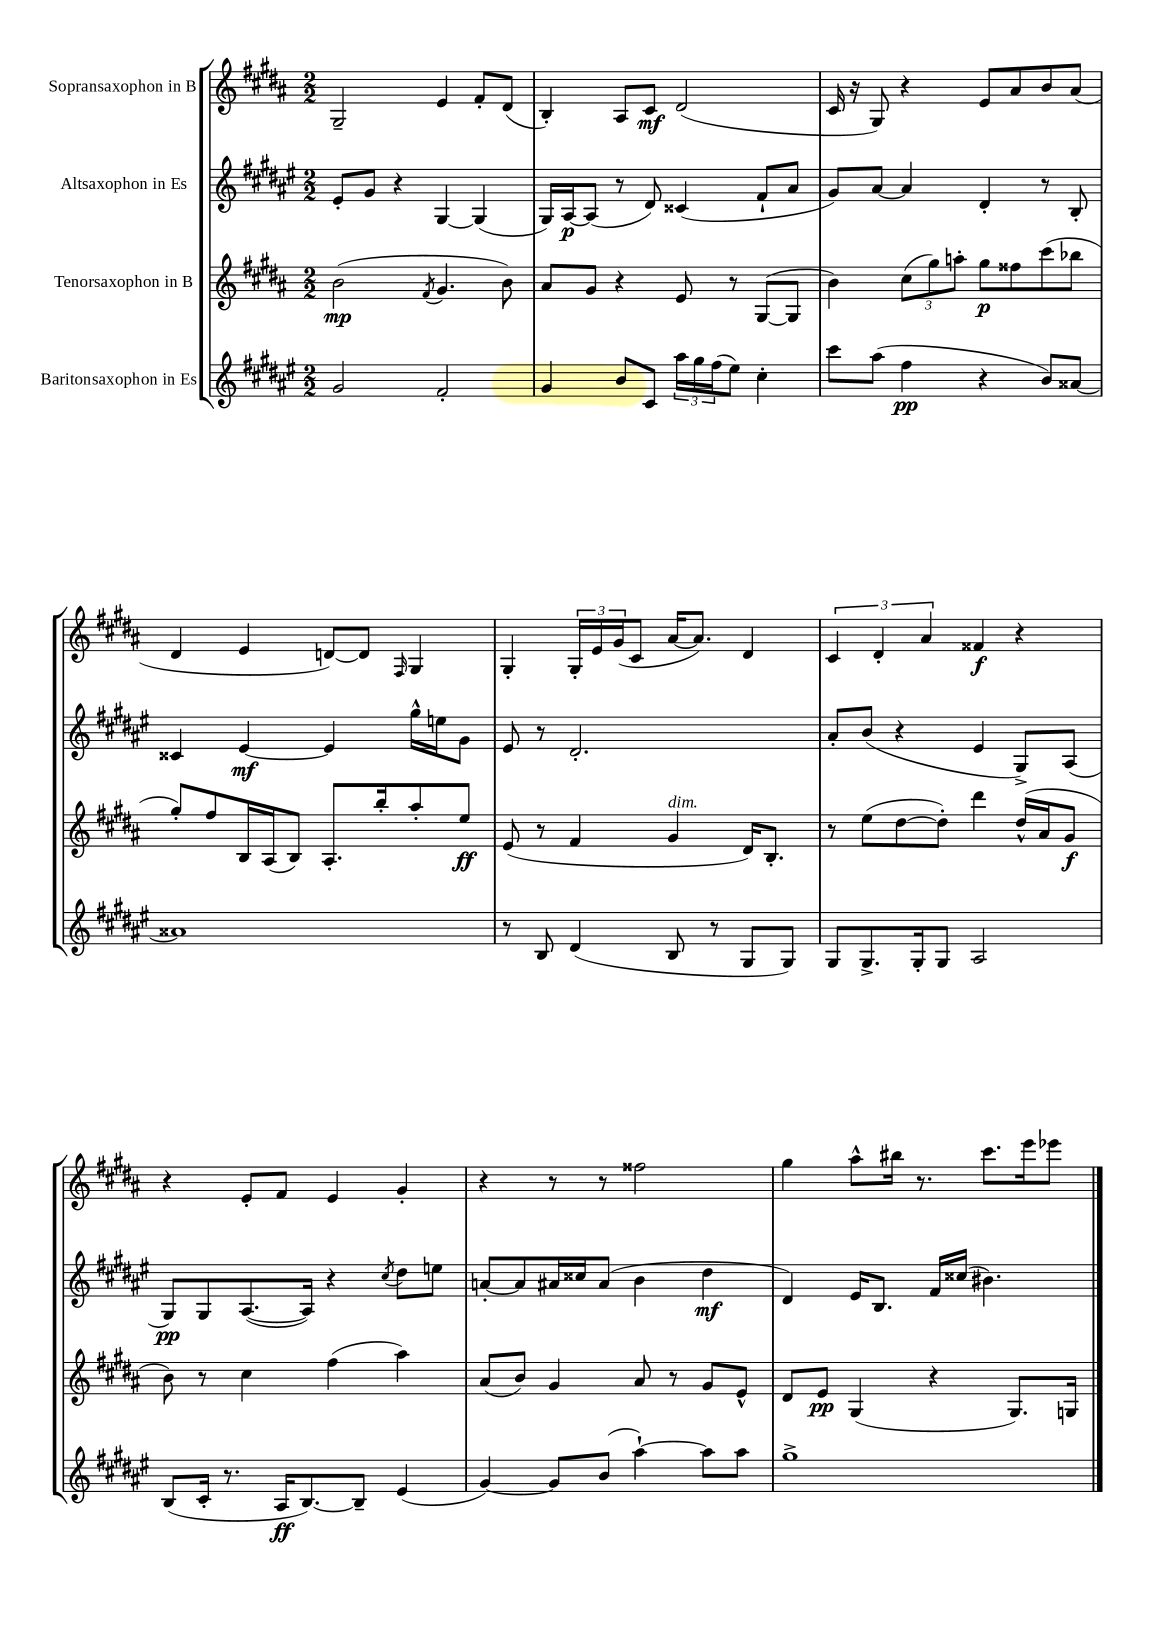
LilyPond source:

<<
\new StaffGroup <<
\new Staff = "s0" \with { instrumentName = "Sopransaxophon in B" } {
    \clef treble \key b \major \numericTimeSignature \time 2/2
    gis2-- e'4 fis'8-. dis'8( |
    b4-.) ais8 cis'8\mf dis'2( |
    cis'16 r16 gis8) r4 e'8 ais'8 b'8 ais'8( |
    dis'4 e'4 d'8~) d'8 \grace { fis16 } gis4 |
    gis4-. \tuplet 3/2 { gis16-. e'16 gis'16( } cis'8 ais'16~ ais'8.) dis'4 |
    \tuplet 3/2 { cis'4 dis'4-. ais'4 } fisis'4\f r4 |
    r4 e'8-. fis'8 e'4 gis'4-. |
    r4 r8 r8 fisis''2 |
    gis''4 ais''8-^ bis''16 r8. cis'''8. e'''16 ees'''8 \bar "|." |
}
\new Staff = "s1" \with { instrumentName = "Altsaxophon in Es" } {
    \clef treble \key fis \major \numericTimeSignature \time 2/2
    eis'8-. gis'8 r4 gis4~ gis4( |
    gis16) ais16~\p ais8( r8 dis'8) cisis'4( fis'8-! ais'8 |
    gis'8) ais'8~ ais'4 dis'4-. r8 b8-. |
    cisis'4 eis'4~\mf eis'4 gis''16-^ e''16 gis'8 |
    eis'8 r8 dis'2.-. |
    ais'8-. b'8( r4 eis'4 gis8->) ais8( |
    gis8\pp) gis8 ais8.~( ais16) r4 \acciaccatura { cis''8 } dis''8 e''8 |
    a'8~-. a'8 ais'16 cisis''16 ais'8( b'4 dis''4\mf |
    dis'4) eis'16 b8. fis'16 cisis''16( bis'4.) \bar "|." |
}
\new Staff = "s2" \with { instrumentName = "Tenorsaxophon in B" } {
    \clef treble \key b \major \numericTimeSignature \time 2/2
    b'2\mp( \acciaccatura { fis'8 } gis'4. b'8) |
    ais'8 gis'8 r4 e'8 r8 gis8~( gis8 |
    b'4) \tuplet 3/2 { cis''8( gis''8) a''8-. } gis''8\p fisis''8 cis'''8( bes''8 |
    gis''8-.) fis''8 b16 ais16( b8) ais8.-. b''16-. ais''8-. e''8\ff |
    e'8( r8 fis'4 gis'4^\markup { \italic "dim." } dis'16) b8.-. |
    r8 e''8( dis''8~ dis''8-.) dis'''4 dis''16-^( ais'16 gis'8\f |
    b'8) r8 cis''4 fis''4( ais''4) |
    ais'8( b'8) gis'4 ais'8 r8 gis'8 e'8-^ |
    dis'8 e'8\pp gis4( r4 gis8.) g16 \bar "|." |
}
\new Staff = "s3" \with { instrumentName = "Baritonsaxophon in Es" } {
    \clef treble \key fis \major \numericTimeSignature \time 2/2
    gis'2 fis'2-. |
    gis'4 b'8 cis'8 \tuplet 3/2 { ais''16 gis''16 fis''16( } eis''8) cis''4-. |
    cis'''8 ais''8( fis''4\pp r4 b'8) aisis'8~ |
    aisis'1 |
    r8 b8 dis'4( b8 r8 gis8 gis8) |
    gis8 gis8.-> gis16-. gis8 ais2 |
    b8( cis'16-. r8. ais16\ff b8.~) b8-- eis'4( |
    gis'4~) gis'8 b'8( ais''4~-!) ais''8 ais''8 |
    gis''1-> \bar "|." |
}
>>
>>
\layout { \context { \Score \remove "Bar_number_engraver" } }
